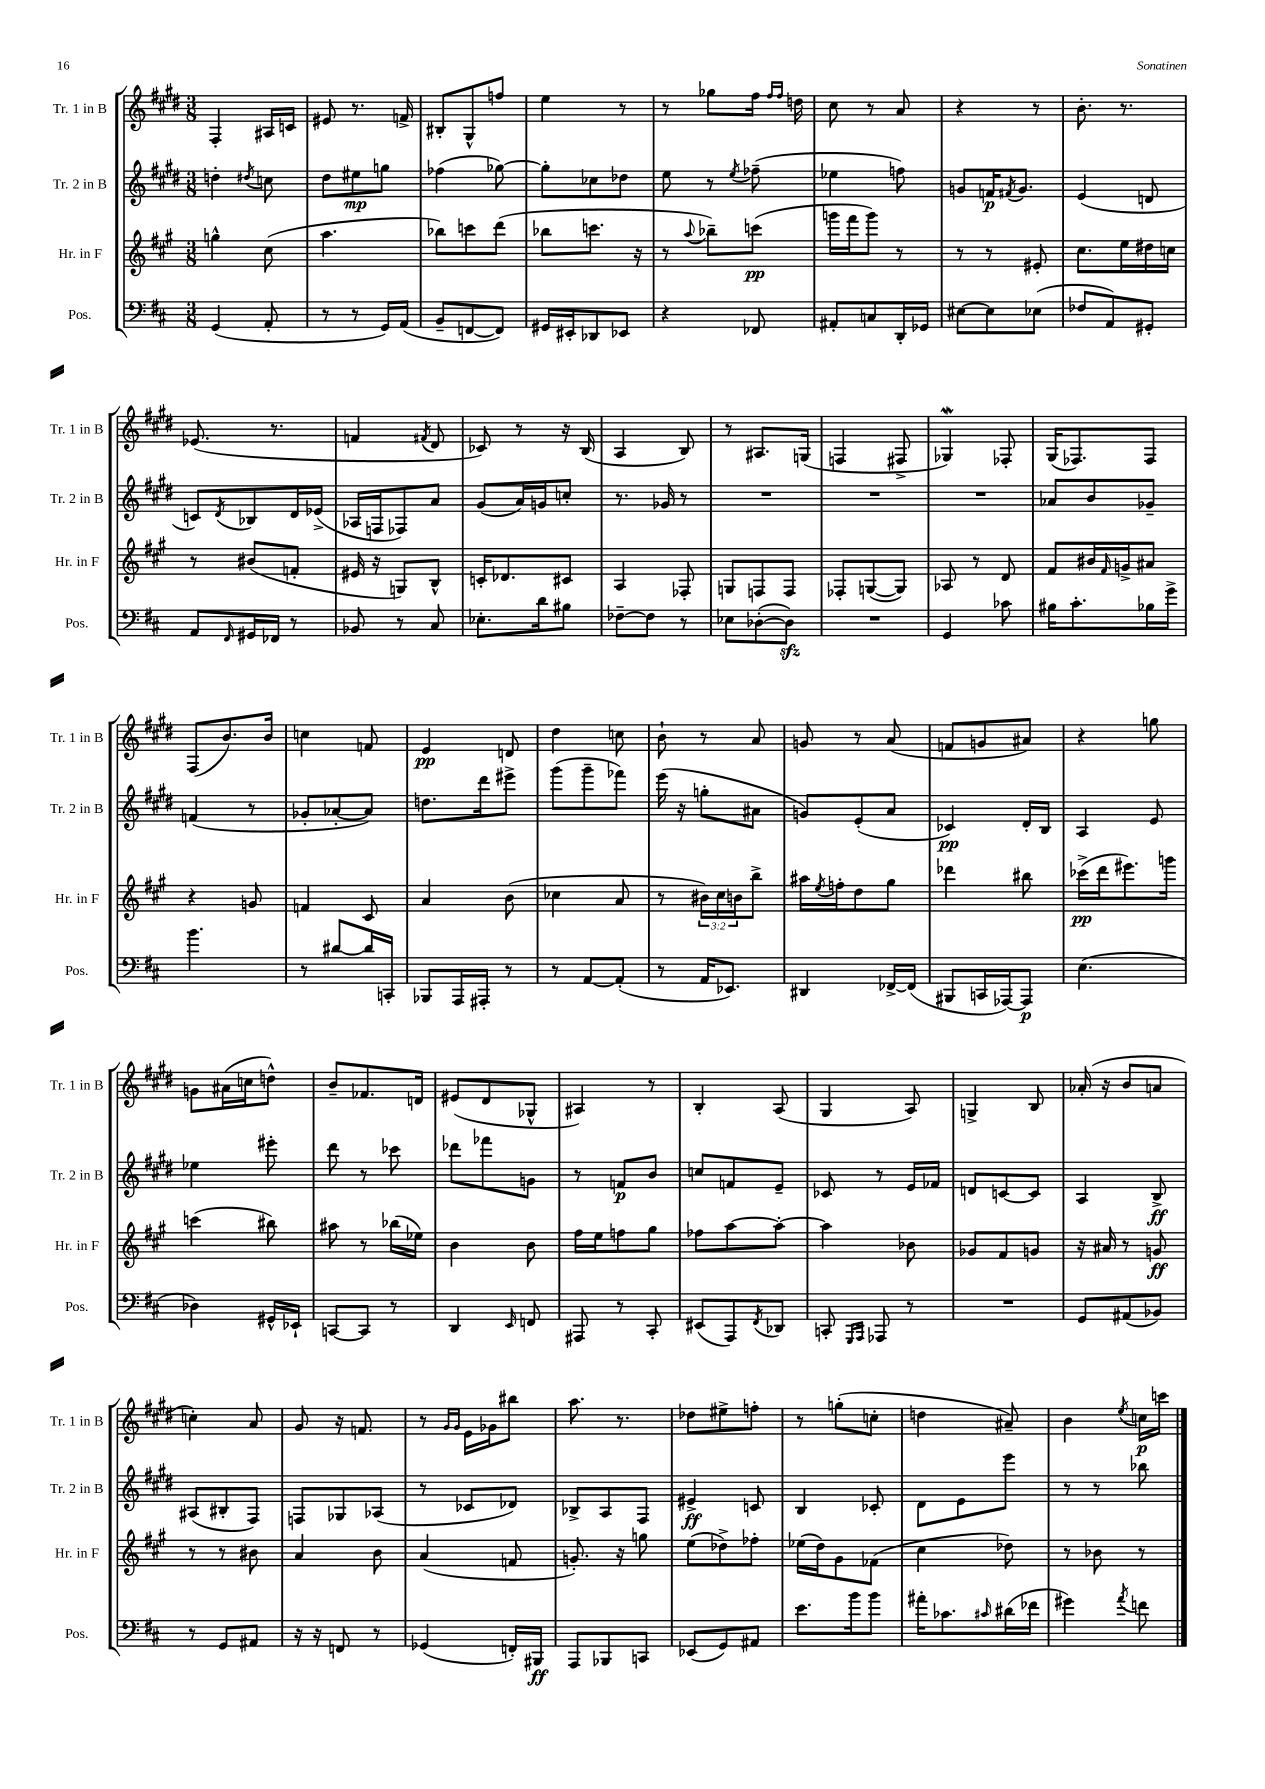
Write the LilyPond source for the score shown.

<<
\new StaffGroup <<
\new Staff = "s0" \with { instrumentName = "Tr. 1 in B" shortInstrumentName = "Tr. 1 in B" } {
    \clef treble \key e \major \numericTimeSignature \time 3/8
    fis4-. ais16 c'16 |
    eis'8 r8. f'16-> |
    bis8-. gis8-^ f''8 |
    e''4 r8 |
    r8 ges''8 fis''16 \grace { fis''16 fis''16 } d''16 |
    cis''8 r8 a'8 |
    r4 r8 |
    b'8.-. r8. |
    ees'8.( r8. |
    f'4 \acciaccatura { fis'8 } dis'8 |
    ces'8) r8 r16 b16( |
    a4 b8) |
    r8 ais8. g16( |
    f4 fis8-> |
    ges4\mordent) fes8-. |
    gis16( fes8.) fes8 |
    fis8( b'8.) b'16 |
    c''4 f'8 |
    e'4\pp d'8 |
    dis''4 c''8 |
    b'8-! r8 a'8 |
    g'8 r8 a'8( |
    f'8 g'8 ais'8) |
    r4 g''8 |
    g'8 ais'16( c''16 d''8-^) |
    b'8-- fes'8. d'16 |
    eis'8( dis'8 ges8-^ |
    ais4) r8 |
    b4-. a8( |
    gis4 a8) |
    g4-> b8 |
    aes'16-.( r16 b'8 a'8 |
    c''4-.) a'8 |
    gis'8 r16 f'8. |
    r8 \grace { gis'16 gis'16 } e'16 ges'16 bis''8 |
    a''8. r8. |
    des''8 eis''8-> f''8-. |
    r8 g''8-.( c''8-. |
    d''4 ais'8--) |
    b'4 \acciaccatura { e''8 } c''16\p c'''16 \bar "|." |
}
\new Staff = "s1" \with { instrumentName = "Tr. 2 in B" shortInstrumentName = "Tr. 2 in B" } {
    \clef treble \key e \major \numericTimeSignature \time 3/8
    d''4-. \acciaccatura { dis''8 } c''8 |
    dis''8 eis''8\mp g''8 |
    fes''4( ges''8~) |
    ges''8-. ces''8 des''8 |
    e''8 r8 \acciaccatura { e''8 } fes''8--( |
    ees''4 f''8) |
    g'8 f'16\p \acciaccatura { fis'8 } g'8. |
    e'4( d'8 |
    c'8) \acciaccatura { dis'8 } bes8 dis'16 ees'16->( |
    aes16 f16 fes8) a'8 |
    gis'8( a'16) g'16 c''8-. |
    r8. ges'16 r8 |
    R4. |
    R4. |
    R4. |
    aes'8 b'8 ges'8-- |
    f'4( r8 |
    ges'8-. aes'8~-. aes'8) |
    d''8. dis'''16 eis'''8-> |
    gis'''8( gis'''8-- fes'''8) |
    e'''16( r16 g''8-. ais'8 |
    g'8) e'8-.( a'8 |
    ces'4\pp) dis'16-. b16 |
    a4 e'8 |
    ees''4 eis'''8-. |
    dis'''8 r8 ces'''8 |
    des'''8 fes'''8 g'8 |
    r8 f'8\p b'8 |
    c''8 f'8 e'8-- |
    ces'8 r8 e'16 fes'16 |
    d'8 c'8~ c'8 |
    a4 b8->\ff |
    ais8( bis8-. fis8) |
    f8 ges8 aes8( |
    r8 ces'8 des'8) |
    bes8-> a8 fis8 |
    eis'4->\ff c'8 |
    b4 ces'8-. |
    dis'8 e'8 e'''8 |
    r8 r8 bes''8 \bar "|." |
}
\new Staff = "s2" \with { instrumentName = "Hr. in F" shortInstrumentName = "Hr. in F" } {
    \clef treble \key a \major \numericTimeSignature \time 3/8 \override Staff.TupletNumber.text = #tuplet-number::calc-fraction-text
    g''4-^ cis''8( |
    a''4. |
    bes''8) c'''8 d'''8( |
    bes''8 c'''8. r16 |
    r8 \appoggiatura { a''8 } bes''8--) c'''8\pp( |
    g'''16 fis'''16 g'''8) r8 |
    r8 r8 eis'8-. |
    cis''8. e''16 dis''16 c''16 |
    r8 bis'8( f'8-. |
    eis'16 r16 g8) b8-^ |
    c'16-. des'8. cis'8 |
    a4 fes8-. |
    g8 f8 f8 |
    fes8-. g8~( g8) |
    aes8 r8 d'8 |
    fis'8 bis'16 \grace { fis'16 } g'16-> ais'8 |
    r4 g'8 |
    f'4 cis'8 |
    a'4 b'8( |
    ces''4 a'8 |
    r8 \tuplet 3/2 { bis'16) cis''16 b'16 } b''8-> |
    ais''16 \acciaccatura { e''8 } f''16-. d''8 gis''8 |
    des'''4 bis''8 |
    ces'''16->\pp( d'''16 eis'''8.) g'''16 |
    c'''4( bis''8) |
    ais''8 r8 bes''16( ees''16) |
    b'4 b'8 |
    fis''16 e''16 f''8 gis''8 |
    fes''8 a''8~ a''8~-. |
    a''4 bes'8 |
    ges'8 fis'8 g'8 |
    r16 ais'16 r8 g'8\ff |
    r8 r8 bis'8 |
    a'4 b'8 |
    a'4( f'8 |
    g'8.-.) r16 g''8 |
    e''8( des''8->) fes''8-. |
    ees''16( d''16) gis'8 fes'8( |
    cis''4 des''8) |
    r8 bes'8 r8 \bar "|." |
}
\new Staff = "s3" \with { instrumentName = "Pos." shortInstrumentName = "Pos." } {
    \clef bass \key d \major \numericTimeSignature \time 3/8
    g,4( a,8-. |
    r8 r8 g,16) a,16( |
    b,8-- f,8~ f,8) |
    gis,16 eis,16-. des,8 ees,8 |
    r4 fes,8 |
    ais,8-. c8 d,16-. ges,16 |
    eis8~ eis8 ees8( |
    fes8 a,8) gis,8-. |
    a,8 \grace { fis,16 } gis,16 fes,16 r8 |
    bes,8 r8 cis8 |
    ees8.-. d'16 bis8 |
    fes8~-- fes8 r8 |
    ees8 des8~-.( des8\sfz) |
    R4. |
    g,4 ces'8 |
    bis16 cis'8.-. bes16 g'16-> |
    b'4. |
    r8 dis'8~ dis'16 c,16-. |
    bes,,8 a,,16 ais,,16-. r8 |
    r8 a,8~ a,8-.( |
    r8 a,16 ees,8.) |
    dis,4 fes,16~-> fes,16( |
    bis,,8 c,16 aes,,16~) aes,,8\p |
    e4.( |
    des4) gis,16-^ ees,16-! |
    c,8~ c,8 r8 |
    d,4 \grace { e,16 } f,8 |
    ais,,8 r8 cis,8-. |
    eis,8( a,,8) \acciaccatura { fis,8 } des,8 |
    c,8-. \grace { g,,16 a,,16 } aes,,8 r8 |
    R4. |
    g,8 ais,8( bes,8) |
    r8 g,8 ais,8 |
    r16 r16 f,8 r8 |
    ges,4( f,16-.) bis,,16\ff |
    a,,8 bes,,8 c,8 |
    ees,8( g,8) ais,8 |
    e'8. b'16 b'8 |
    ais'16-. ces'8. \grace { cis'16 } dis'16( fes'16 |
    gis'4) \acciaccatura { a'8 } f'8 \bar "|." |
}
>>
>>
\layout { \context { \Score \remove "Bar_number_engraver" } }
